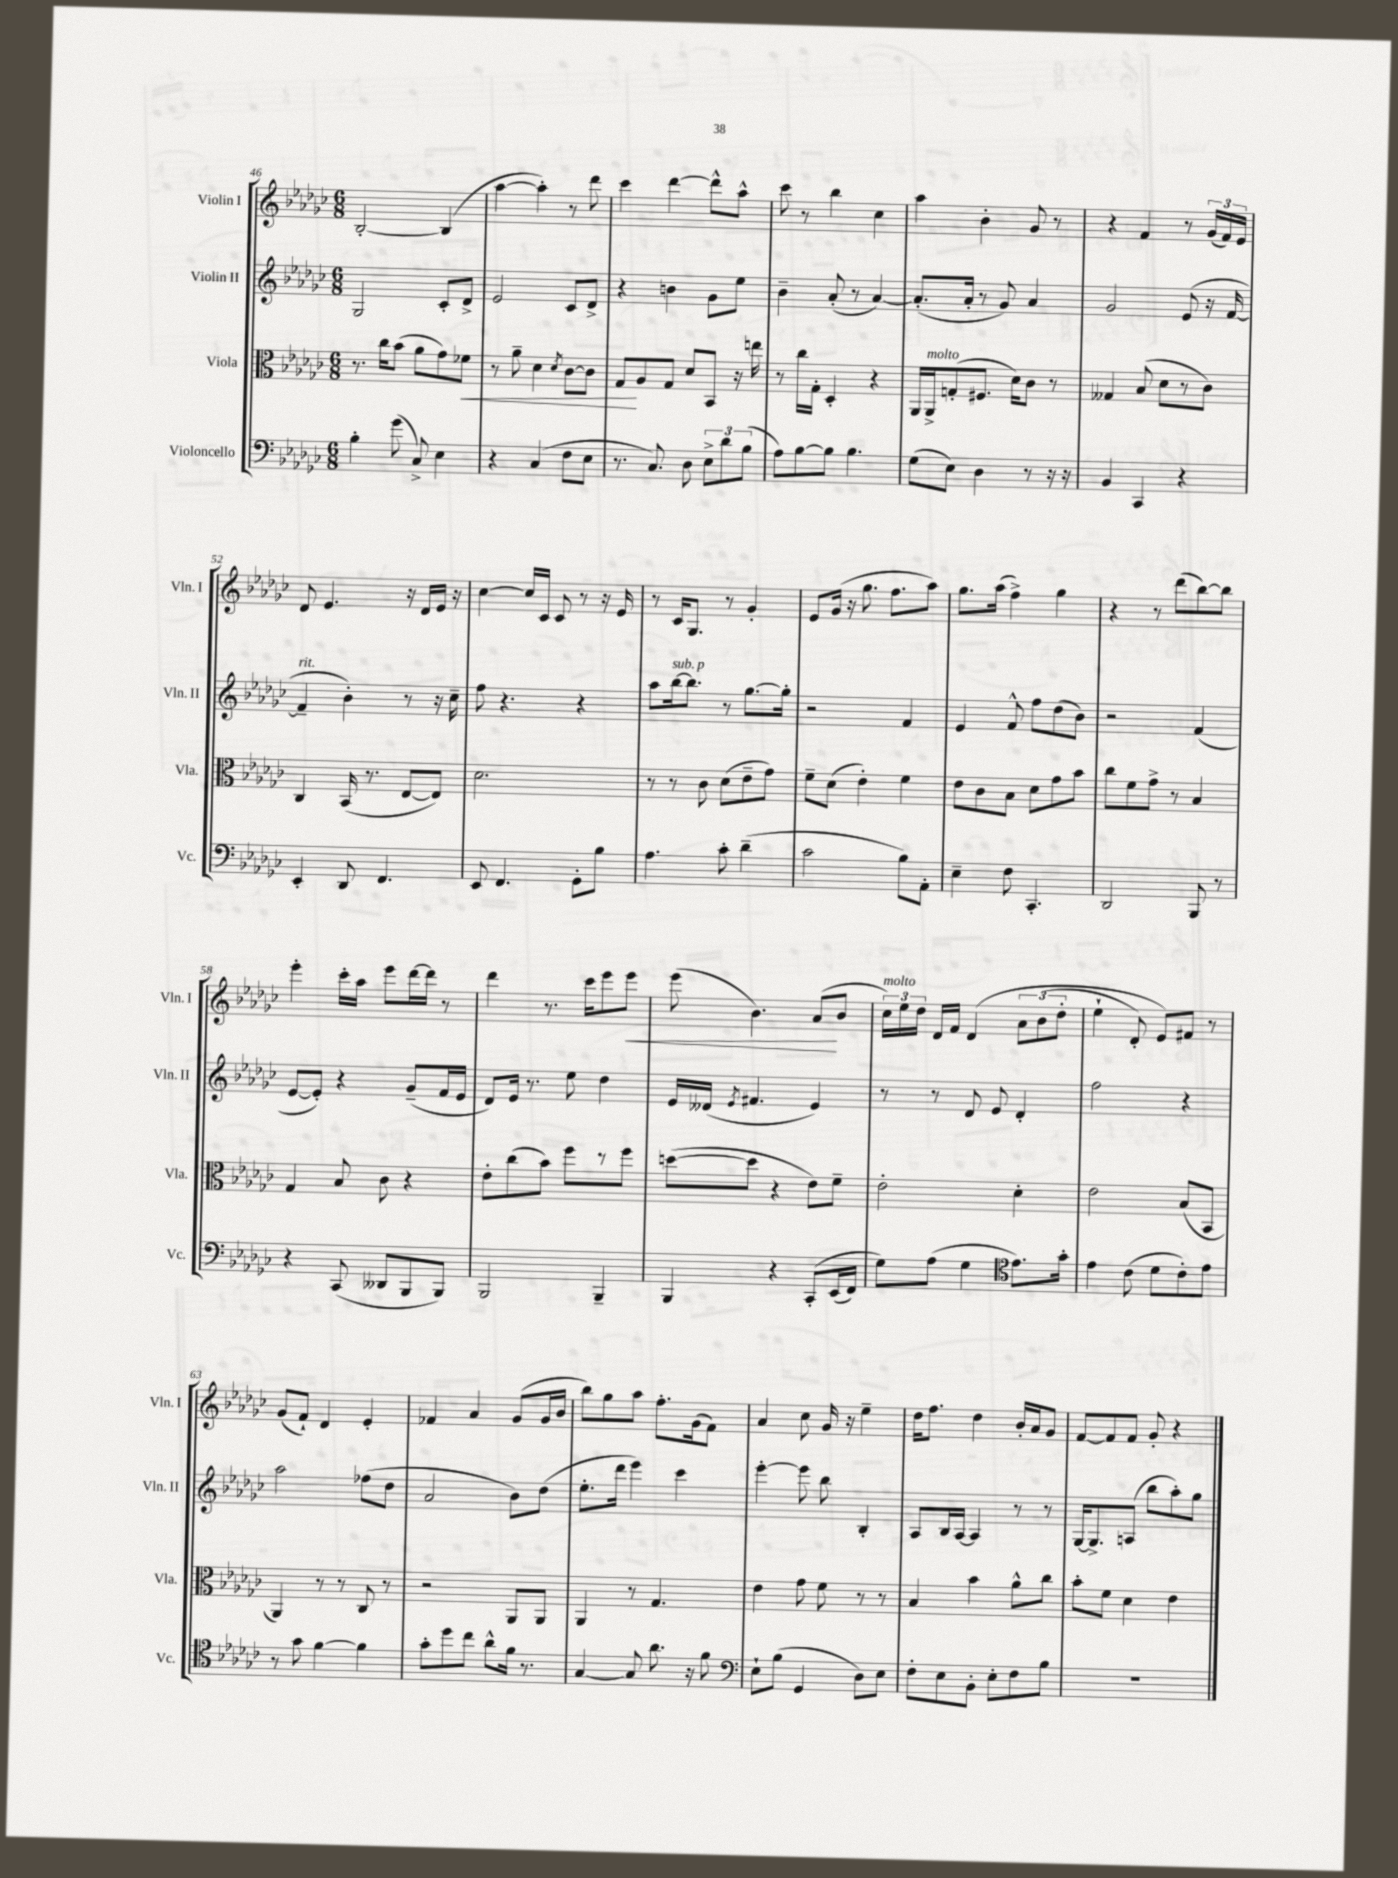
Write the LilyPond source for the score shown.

<<
\new StaffGroup <<
\new Staff = "s0" \with { instrumentName = "Violin I" shortInstrumentName = "Vln. I" } {
    \clef treble \key ges \major \numericTimeSignature \time 6/8
    \autoBeamOff bes2~-. bes4( |
    aes''4~ aes''4-.) r8 des'''8 |
    ces'''4 des'''4~ des'''8[-^ aes''8]-^ |
    ces'''8 r8 bes''4 ces''4 |
    aes''4 bes'4-. ges'8 r8 |
    r4 f'4 r8 \tuplet 3/2 { ges'16[( f'16) ees'16] } |
    des'8 ees'4. r16 des'16[ ees'16] r16 |
    ces''4~ ces''16[ ces'16] ces'8 r8 r16 ees'16 |
    r8 ces'16[ ges8.] r8 ges'4-. |
    ees'8[ ges'16]( r16 ges''8. f''8.[ aes''8]) |
    ges''8.[ aes''16]( f''4->) ges''4 |
    r4 r8 des'''8[( bes''8~) bes''8] |
    ees'''4-. ces'''16[-. aes''16] ees'''8[ des'''16~ des'''16] r8 |
    des'''4 r8. ces'''16[ ees'''8 ees'''8]\< |
    ees'''8( bes'4.) aes'8[\!( bes'8] |
    \tuplet 3/2 { ces''16[^\markup { \italic "molto" }) ees''16 des''16] } des'16[ f'16] des'4\( \tuplet 3/2 { aes'8[ bes'8( des''8]-. } |
    ees''4-! des'8-.) ees'8[\) fis'8] r8 |
    ges'8[( f'8]-!) des'4 ees'4-. |
    fes'4 aes'4 ges'8[( ges'16 bes'16] |
    bes''8[) ges''8 aes''8] f''8.[-. ges'16( f'8]) |
    aes'4 ces''8 ges'16 r16 ees''4-- |
    des''16[ f''8.] des''4 bes'16[-. aes'16 ges'8] |
    f'8[~ f'8 f'8] ges'8-. r4 \bar "|." |
}
\new Staff = "s1" \with { instrumentName = "Violin II" shortInstrumentName = "Vln. II" } {
    \clef treble \key ges \major \numericTimeSignature \time 6/8
    \autoBeamOff ges2 ces'8[-. des'8]-> |
    ees'2 ces'8[ des'8]-> |
    r4 b'4 ges'8[ ees''8] |
    bes'4-- aes'8-.( r8 aes'4~) |
    aes'8.[-.( aes'16]-. r8 ges'8) aes'4 |
    ges'2 ees'8( r16 f'16~ |
    f'4--^\markup { \italic "rit." } bes'4-.) r8 r16 ces''16-- |
    f''8 r4. r4 |
    aes''8[ bes''16~^\markup { \italic "sub. p" } bes''8.] r8 ges''8.[~ ges''16]-. |
    r2 f'4 |
    ees'4 f'8-^ f''8[ des''8( bes'8]) |
    r2 f'4( |
    ees'8[~ ees'8]-.) r4 ges'8[--( f'16 ees'16] |
    des'8[) ees'16] r8. ees''8 des''4 |
    ees'16[ deses'16]( \acciaccatura { ees'8 } fis'4. ees'4) |
    r8 r8 des'8 ees'8 des'4-. |
    f''2 r4 |
    aes''2 fes''8[( des''8] |
    aes'2 bes'8[) des''8]( |
    ees''8.[-. des'''16] ees'''4) ces'''4 |
    ees'''4~-. ees'''8 bes''8 bes4-. |
    aes8[ bes16 aes16]~ aes4 r8 r8 |
    ges16[~ ges8.-> a8]( bes''8[ aes''8-.) ges''8] \bar "|." |
}
\new Staff = "s2" \with { instrumentName = "Viola" shortInstrumentName = "Vla." } {
    \clef alto \key ges \major \numericTimeSignature \time 6/8
    \autoBeamOff r8. ces''16[ bes'8]( aes'8[ ges'8) fes'8]\< |
    r8 aes'8-- des'4 \acciaccatura { des'8 } ces'8[~ ces'8] |
    ges8[\! aes8 ges8] des'8[ bes,8] r16 e''16 |
    r8 ces''16[ ges16]-. des4-. r4 |
    aes,16[ aes,16->^\markup { \italic "molto" } g8-.( fis8.] des'16[) ces'8] r8 |
    geses4 bes8( des'8[ r8 ces'8]) |
    ces4 bes,16( r8. ees8[~ ees8]) |
    des'2. |
    r8 r8 ces'8 des'8[( ees'8-- ges'8]) |
    f'8[-- des'8]( ees'4-.) f'4 |
    ees'8[ ces'8 bes8] des'8[ ges'8 bes'8] |
    ces''8[ f'8 ges'8]-> r8 bes4 |
    ges4 bes8 ces'8 r4 |
    ees'8[-. ces''8( bes'8]) f''8[ r8 f''8] |
    d''8[~( d''8] r4 ees'8[) f'8]-- |
    ees'2-. des'4-. |
    ees'2 bes8[( bes,8] |
    aes,4) r8 r8 ces8 r8 |
    r2 aes,8[ aes,8] |
    aes,4 r8 ges4. |
    ees'4 ges'8 f'8 r8 r8 |
    bes4 bes'4 aes'8[-^ ces''8] |
    bes'8[-. f'8] des'4 ees'4 \bar "|." |
}
\new Staff = "s3" \with { instrumentName = "Violoncello" shortInstrumentName = "Vc." } {
    \clef bass \key ges \major \numericTimeSignature \time 6/8
    \autoBeamOff bes4-. ges'8( ces8->) ees4 |
    r4 ces4( f8[ ees8] |
    r8. ces8.) des8 \tuplet 3/2 { ees8[-> des'8 bes8]( } |
    aes8[) bes8~ bes8] bes4. |
    ges8[( ees8]) des4 r8 r16 r16 |
    bes,4 ces,4 r4 |
    ees,4-. des,8 f,4. |
    ees,8 f,4. ges,8[-. bes8] |
    aes4. ces'8-. des'4--( |
    ces'2 bes8[) aes,8]-. |
    ees4-- f8 ces,4.-. |
    des,2 bes,,8 r8 |
    r4 ces,8( deses,8[ bes,,8 bes,,8]) |
    bes,,2 bes,,4-- |
    bes,,4 r4 ces,8[-.\( ees,16( f,16]) |
    ges8[\) aes8]( ges4 \clef tenor ees'8.[) ges'16]-. |
    ees'4 ces'8( des'8[ ces'8-.) ees'8] |
    r8 ges'8 f'4~ f'4 |
    ges'8[-. des''8 ces''8] aes'8[-^ f'16] r8. |
    ges4~ ges8 aes'8. r16 f'8 |
    \clef bass ees8[-! bes8]( ges,4 des8[) ees8] |
    f8[-. ees8 bes,8]-. ees8[-. f8 bes8] |
    R2. \bar "|." |
}
>>
>>
\layout { \context { \Score currentBarNumber = #46 } }
